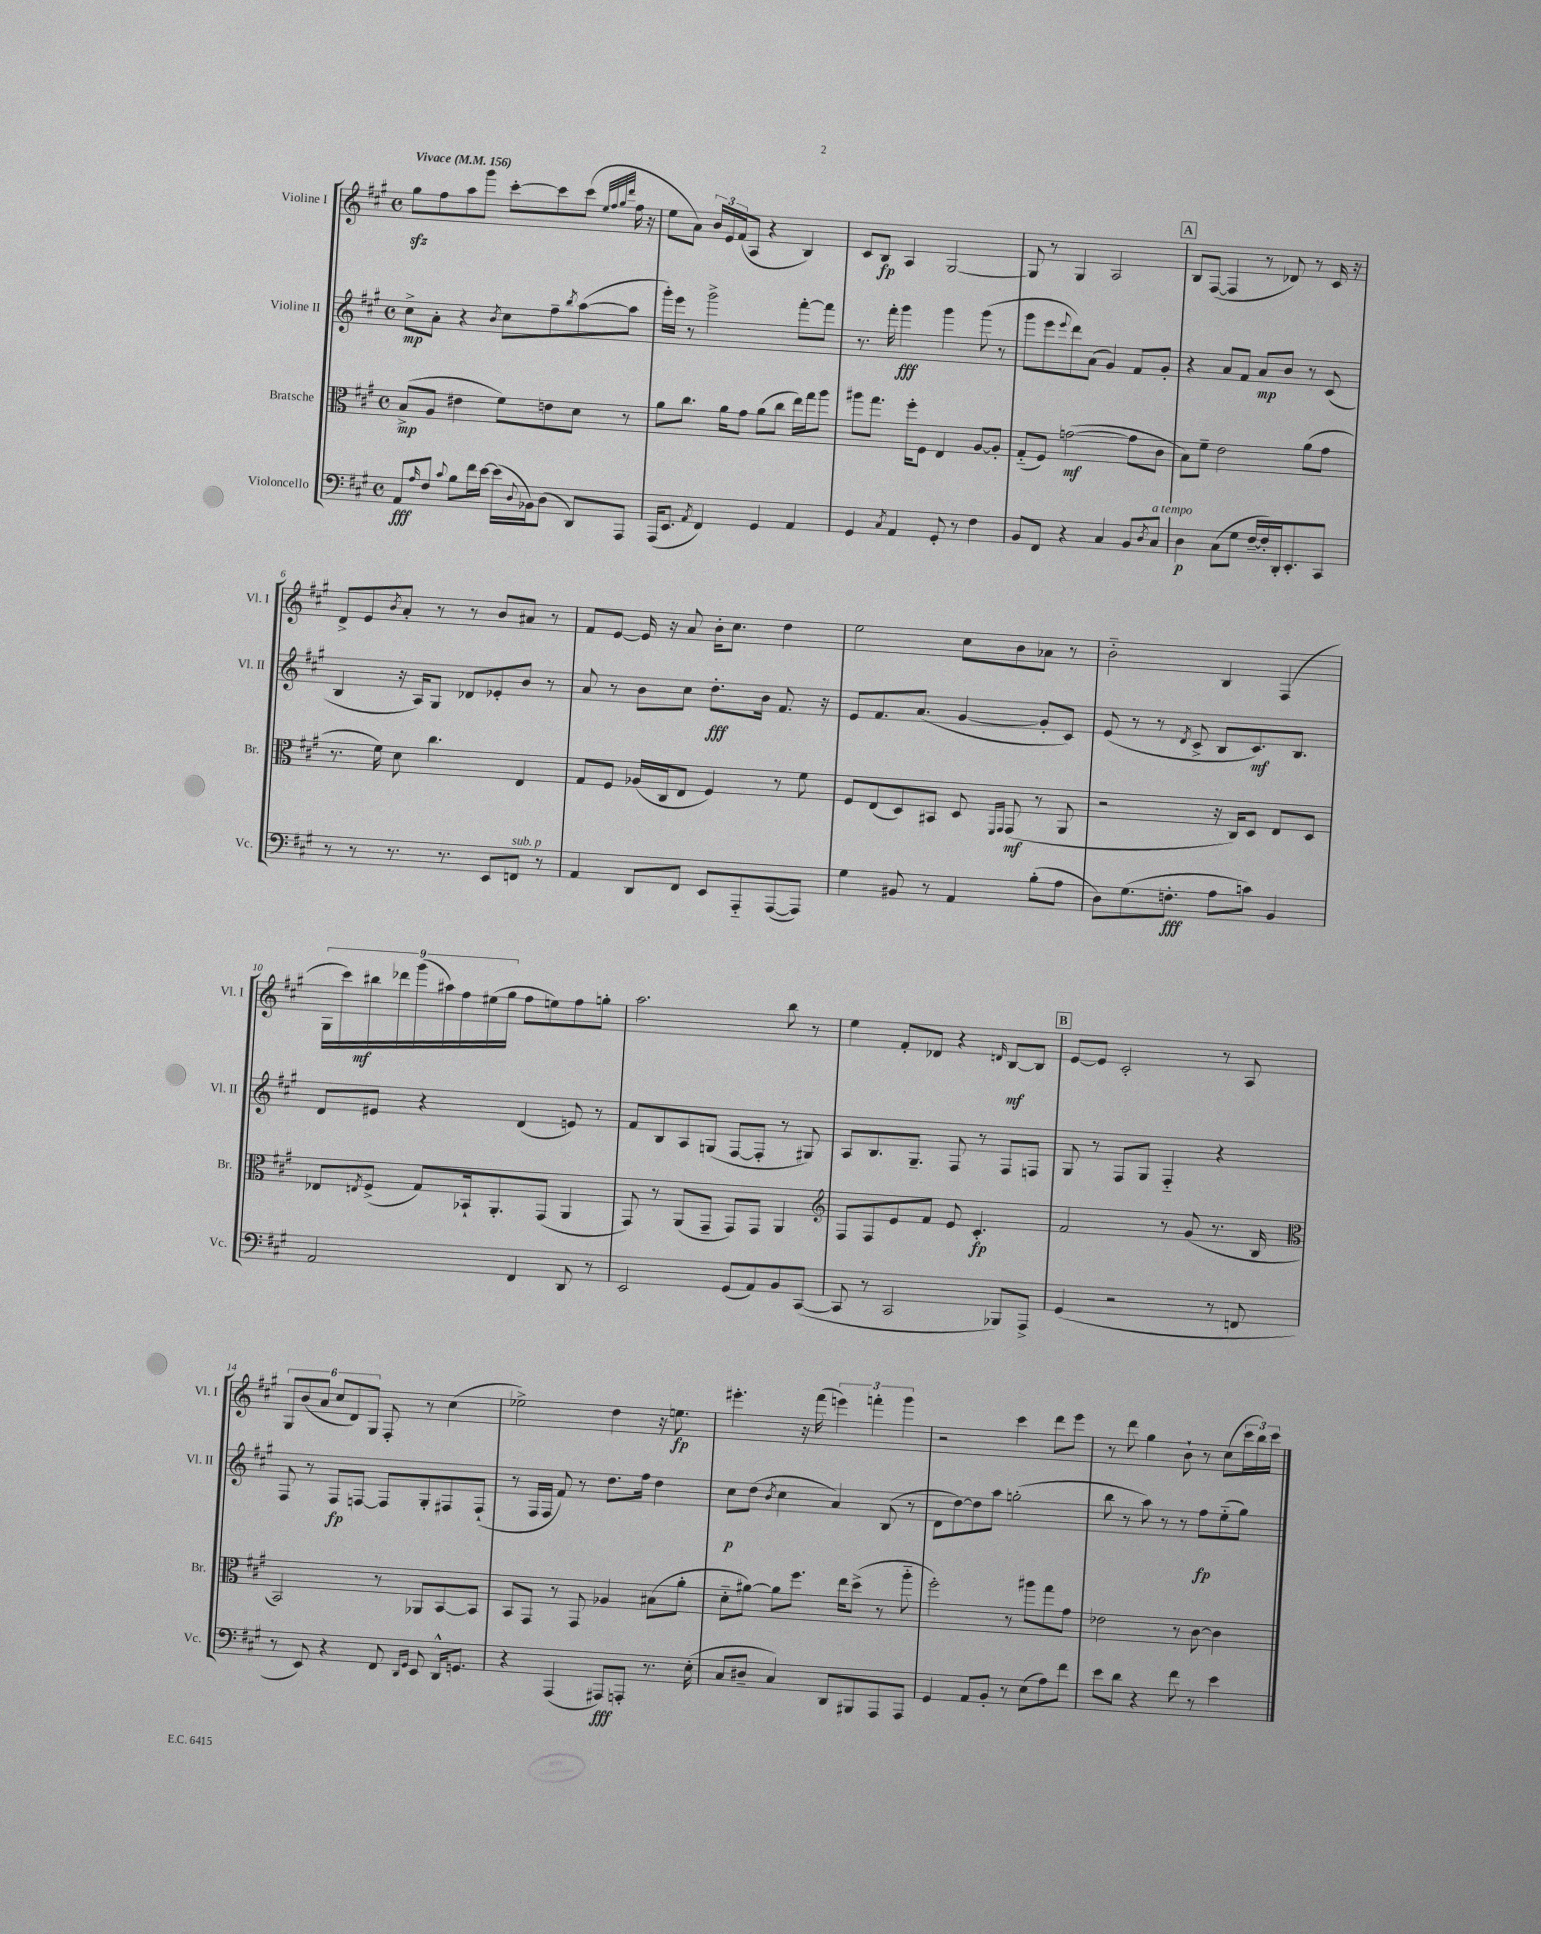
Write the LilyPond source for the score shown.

<<
\new StaffGroup <<
\new Staff = "s0" \with { instrumentName = "Violine I" shortInstrumentName = "Vl. I" } {
    \clef treble \key a \major \defaultTimeSignature \time 4/4 \tempo "Vivace" 4 = 156
    gis''8\sfz fis''8 a''8 gis'''8 cis'''8~-. cis'''8 cis'''8( \grace { e''32 fis''32 gis''32 d'''32 } fis''16 r16 |
    e''8 a'8) \tuplet 3/2 { b'16 e'16 fis'16( } a8 r4 b4) |
    cis'8 b8\fp a4 gis2~ |
    gis8 r8 gis4 a2 |
    \mark \markup { \box "A" } b8 fis8~( fis4 r8 des'8) r8 cis'16 r16 |
    d'8-> e'8 \acciaccatura { b'8 } a'8-. r8 r8 b'8 ais'8 r8 |
    fis'8 e'8~ e'16 r16 a'8 b'16-. cis''8. d''4 |
    e''2 cis''8 b'8 aes'8 r8 |
    b'2-_ b4 fis4( |
    \tuplet 9/8 { gis16 cis'''16) bis''16\mf des'''16 gis'''16( ais''16) fis''16 eis''16( gis''16 } fis''8 e''8) fis''8 g''8-. |
    a''2. b''8 r8 |
    e''4 fis'8-. des'8 r4 \grace { d'16 } b8~\mf b8 |
    \mark \markup { \box "B" } e'8~ e'8 cis'2-. r8 a8 |
    \tuplet 6/4 { gis8 b'8( a'8 cis''8 d'8) gis8 } fis8-. r8 cis''4( |
    ees''2->) d''4 r16 e''8.\fp |
    eis'''4.-. r16 fis'''16( \tuplet 3/2 { e'''4) f'''4-. gis'''4 } |
    r2 cis'''4 d'''8 e'''8 |
    r8 d'''8 gis''4 b'8-! r8 cis''8( \tuplet 3/2 { cis'''16 b''16) cis'''16 } \bar "|." |
}
\new Staff = "s1" \with { instrumentName = "Violine II" shortInstrumentName = "Vl. II" } {
    \clef treble \key a \major \defaultTimeSignature \time 4/4
    cis''8->\mp a'8-. r4 \acciaccatura { b'8 } cis''8 fis''8-- \acciaccatura { b''8 } a''8~( a''8 |
    gis'''16-.) e'''16 r8 gis'''2-> fis'''8~-. fis'''8 |
    r8. fis'''16-. gis'''4\fff gis'''4 gis'''8( r8 |
    gis'''8 e'''8 \appoggiatura { e'''8 } d'''8) a'8( gis'4) fis'8 gis'8-. |
    \mark \markup { \box "A" } r4 a'8 fis'8 a'8\mp b'8 r8 cis'8( |
    b4 r16 a16) gis8 des'8 ees'8-. b'8 r8 |
    a'8 r8 b'8 cis''8 d''8.-.\fff b'16 fis'8. r16 |
    e'8 fis'8. a'8.( gis'4~ gis'8-. cis'8) |
    e'8( r8 r8 \acciaccatura { d'8 } cis'8-> b8 cis'8.\mf) b8. |
    d'8 eis'8 r4 d'4( e'8) r8 |
    fis'8 b8 a8 g8( fis8~ fis8-. r8 gis8) |
    a8 b8. gis8.-- fis8 r8 fis8 f8 |
    \mark \markup { \box "B" } gis8 r8 fis8 gis8 fis4-_ r4 |
    fis8 r8 fis8\fp f8~ f8 gis8-. fis8 fis8-!( |
    r8 fis16 fis16 fis'8) r8 d''8. fis''16 d''4 |
    cis''8\p d''8( \acciaccatura { b'8 } cis''4 a'4) b8( r8 |
    d'8 d''8~) d''8 a''8 g''2-.( |
    b''8 r8 a''8) r8 r8 fis''8\fp e''8-_( gis''8) \bar "|." |
}
\new Staff = "s2" \with { instrumentName = "Bratsche" shortInstrumentName = "Br." } {
    \clef alto \key a \major \defaultTimeSignature \time 4/4
    b8->\mp( a8 eis'4 fis'8) e'8 d'8 r8 |
    a'8 cis''8. a'16 gis'8 a'8( cis''8 e''16) gis''16 a''8 |
    ais''8 gis''8. fis''16-. fis8 e4 a8~ a8-. |
    gis8-_( fis8) g'2~\mf( g'8 cis'8 |
    \mark \markup { \box "A" } b8) fis'8-- e'2 a'8( gis'8 |
    r8. fis'16) d'8 cis''4. e4 |
    gis8 fis8 aes16( cis16 e8 fis4) r8 fis'8 |
    fis8 e8( d8) bis,8 d8 \grace { fis,16 gis,16 } gis,8\mf( r8 a,8 |
    r2 r16 cis16) d8 e8 d8 |
    ees8 \acciaccatura { e8 } fis8->( gis8) bes,16-! a,8.-. gis,8( a,4 |
    gis,8) r8 a,8( gis,8-- gis,8) gis,8 a,4 |
    \clef treble fis8 fis8 e'8 fis'8 e'8 cis'4.-.\fp |
    \mark \markup { \box "B" } fis'2 r8 gis'8( r8. b16 |
    \clef alto b,2) r8 aes,8 b,8~ b,8 |
    b,8 gis,8 r8 gis,8 aes4 bis8( a'8-. |
    d'8-_ ais'8~) ais'8 fis''8. e''16 d''8->( r8 a''8-_ |
    fis''2-.) r8 ais''8 gis''8 gis'8 |
    ees'2 r8 cis'8~ cis'4 \bar "|." |
}
\new Staff = "s3" \with { instrumentName = "Violoncello" shortInstrumentName = "Vc." } {
    \clef bass \key a \major \defaultTimeSignature \time 4/4
    a,8\fff \grace { a16 } fis8 \appoggiatura { cis'8 } b8 fis'16 e'16~ e'16( \appoggiatura { d8 } bes,16) d8( d,8) a,,8 |
    a,,16( e,8. \acciaccatura { a,8 } fis,4) gis,4 a,4 |
    gis,4 \acciaccatura { cis8 } a,4 gis,8-. r8 fis4 |
    b,8 fis,8 r4 cis4 b,8 \acciaccatura { d8 } cis8^\markup { \italic "a tempo" } |
    \mark \markup { \box "A" } d4\p cis8( gis8 fis16~-- fis16-.) d,16-. e,8.-. cis,8 |
    r8 r8 r8. r8. e,8 f,8^\markup { \italic "sub. p" } r8 |
    a,4 d,8 fis,8 e,8 a,,8-_ a,,8~( a,,8) |
    gis4 bis,8 r8 a,4 b8-.( a8 |
    d8) gis8.( f8.-.\fff a8 c'8) b,4 |
    a,2 fis,4 d,8 r8 |
    e,2 gis,8( a,8) b,8 cis,8~( |
    cis,8 r8 cis,2 bes,,8) a,,8-> |
    \mark \markup { \box "B" } gis,4( r2 r8 f,8 |
    r8 e,8) r4 fis,8 \grace { d,16 gis,16 } e,8 d,16-^ g,8. |
    r4 a,,4( ais,,8\fff) a,,8-. r8. e16-.( |
    cis8 dis8-- cis4) d,8 bis,,8 a,,8 a,,8 |
    gis,4 a,8 b,8-. r8 e8( a8) fis'8 |
    e'8 d'8 r4 fis'8 r8 e'4 \bar "|." |
}
>>
>>
